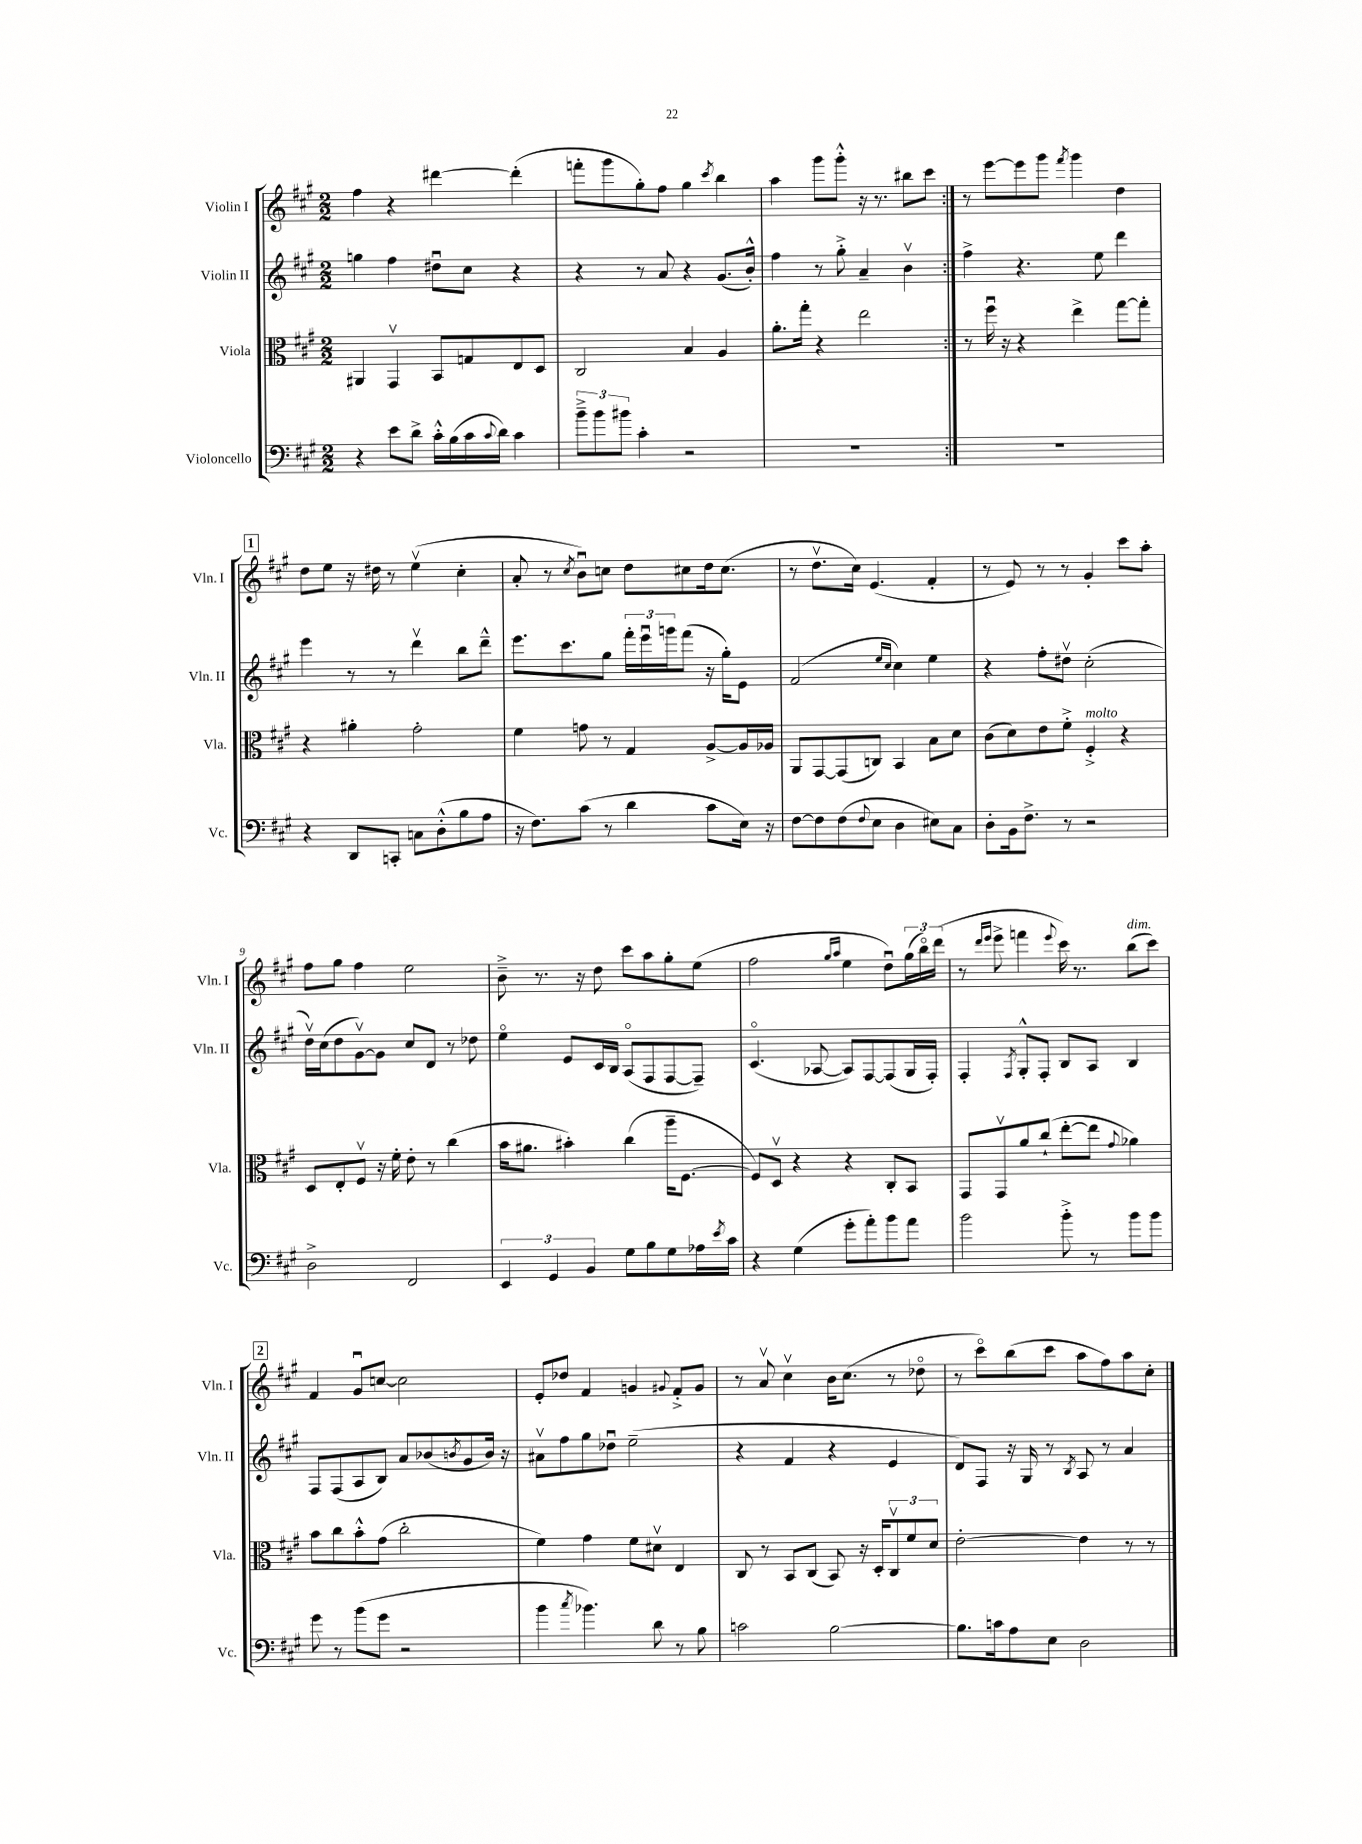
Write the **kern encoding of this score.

**kern	**kern	**kern	**kern
*staff4	*staff3	*staff2	*staff1
*clefF4	*clefC3	*clefG2	*clefG2
*k[f#c#g#]	*k[f#c#g#]	*k[f#c#g#]	*k[f#c#g#]
*M2/2	*M2/2	*M2/2	*M2/2
4r	4AA#	4gg	4ff#
8e	4GG#v	4ff#	4r
8d^	.	.	.
16c#'^^	8BB	8dd#u	[4ddd#
(16B	.	.	.
16c#	8G	8cc#	.
8qqc#	.	.	.
16d)	.	.	.
4c#	8E	4r	(4ddd#']
.	8D	.	.
=	=	=	=
12b~^	2C#	4r	8fff'
12b	.	.	.
.	.	.	8ggg#
12b#	.	.	.
4c#'	.	8r	8gg#')
.	.	8a	8ff#
2r	4B	4r	4gg#
.	.	.	8qccc#
.	4A	(8.g#	4bb
.	.	16b'^^)	.
=	=	=	=
1r	8.a'	4ff#	4aa
.	16gg#'	.	.
.	4r	8r	8ggg#
.	.	8gg#'^	8ggg#'^^
.	2ee	4a~	16r
.	.	.	8.r
.	.	4bv	8bb#
.	.	.	8ccc#
=:|!	=:|!	=:|!	=:|!
1r	8r	4ff#^	8r
.	16ff#u	.	[8eee
.	16r	.	.
.	4r	4.r	8eee]
.	.	.	8ggg#
.	.	.	8qfff#
.	4ee^	.	4ggg#
.	.	8ee	.
.	[8gg#	4ddd	4dd
.	8gg#']	.	.
=	=	=	=
4r	4r	4eee	8dd
.	.	.	8ee
8DD	4a#'	8r	16r
.	.	.	16dd#
8CC'	.	8r	8r
8C	2g#'	4dddv	(4eev
(8D'^^	.	.	.
8B	.	8bb	4cc#'
8A	.	8ddd~^^	.
=	=	=	=
16r	4f#	8.eee	8a'
8.F#)	.	.	.
.	.	.	8r
.	.	8.ccc#	.
.	.	.	8qcc#
(8c#	8g	.	8bu)
8r	8r	8gg#	8cc
4d	4G#	24fff#'	8dd
.	.	24eeeu	.
.	.	24ggg	.
.	.	(8fff#	8cc#
8c#	[8A^	16r	16dd
.	.	16gg#')	(8.cc#
16E)	16A]	8e	.
16r	16A-	.	.
=	=	=	=
[8F#	8AA	(2f#	8r
8F#]	[8GG#	.	8.ddv
(8F#	(8GG#]	.	.
.	.	.	16cc#)
8qqF#	.	.	.
8E	8C)	.	(4.e
.	.	16qqee	.
.	.	16qqcc#	.
4D	4BB	4cc#)	.
8E#)	8B	4ee	4f#'
8C#	8d	.	.
=	=	=	=
8D'	(8c#	4r	8r
16BB	8d)	.	8e)
8.F#^	.	.	.
.	8e	8ff#'	8r
8r	8f#'^	8dd#v	8r
2r	4F#'^	(2cc#'	4g#'
.	4r	.	8ccc#
.	.	.	8aa'
=	=	=	=
2D^	8D	16ddv)	8ff#
.	.	(16cc#	.
.	8E'	8dd	8gg#
.	8F#v	[8g#v)	4ff#
.	16r	8g#]	.
.	16f#'	.	.
2FF#	8e'	8cc#	2ee
.	8r	8d	.
.	(4cc#	8r	.
.	.	8dd-	.
=	=	=	=
6EE	16b	4eeo	8b~^
.	8.a#	.	.
.	.	.	8.r
6GG#	.	.	.
.	4b#')	8e	.
.	.	.	16r
6BB	.	.	.
.	.	16c#	8dd
.	.	16B	.
8G#	(4cc#	(8Ao	8ccc#
8B	.	8F#	8aa
8G#	16aa~	[8F#	8gg#'
.	[8.F#	.	.
16A-	.	8F#~])	(8ee
8qe	.	.	.
16c#	.	.	.
=	=	=	=
4r	8F#])	(4.c#o	2ff#
.	8Dv	.	.
(4G#	4r	.	.
.	.	[8A-	.
.	.	.	16qqgg#
.	.	.	16qqaa
8g#'	4r	8A-])	4ee
8a')	.	[8F#	.
8b	8C#'	(8F#]	8ddu)
8a	8BB	16G#	(24gg#
.	.	.	24bbo)
.	.	16F#')	.
.	.	.	(24ddd
=	=	=	=
2b	8GG#	4F#'	8r
.	.	.	16qqddd
.	.	.	16qqeee
.	8GG#v	.	8eee^
.	.	8qF#	.
.	8a	8G#'^^	4fff
.	(8cc#`	8F#'	.
.	.	.	8qqeee
8b'^	[8ee'	8B	16ccc#)
.	.	.	8.r
8r	8ee]	8A	.
.	8qqg#	.	.
8b	4a-)	4B	(8bb
8b	.	.	8ccc#)
=	=	=	=
8g#	8b	8F#	4f#
8r	8cc#	(8F#	.
(8b	8b'^^	8A	8g#u
8g#	(8g#	8B)	[8cc
2r	2cc#'	8a	2cc]
.	.	(8b-	.
.	.	8qb	.
.	.	8g#	.
.	.	16b)	.
.	.	16r	.
=	=	=	=
4b	4f#)	8a#v	8e'
.	.	8ff#	8dd-
8qcc#	.	.	.
4.b-)	4g#	8gg#	4f#
.	.	8dd-u	.
.	8f#	(2ee~	4g
8d	8d#v	.	.
.	.	.	8qqg#
8r	4E	.	8f#'^
8B	.	.	8g#
=	=	=	=
2c	8C#	4r	8r
.	8r	.	8av
.	8BB	4f#	4cc#v
.	(8C#	.	.
[2B	8BB)	4r	16b
.	.	.	(8.cc#
.	16r	.	.
.	16D'	.	.
.	12C#v	4e	8r
.	12f#	.	.
.	.	.	8dd-o
.	12d	.	.
=	=	=	=
8.B]	[2e'	8d)	8r
.	.	8F#	8ccc#o)
16c	.	.	.
8A	.	16r	(8bb
.	.	16G#	.
8E	.	8r	8ccc#
.	.	8qB	.
2D	4e]	8A	8aa
.	.	8r	8ff#)
.	8r	4a	8aa
.	8r	.	8cc#'
==	==	==	==
*-	*-	*-	*-
